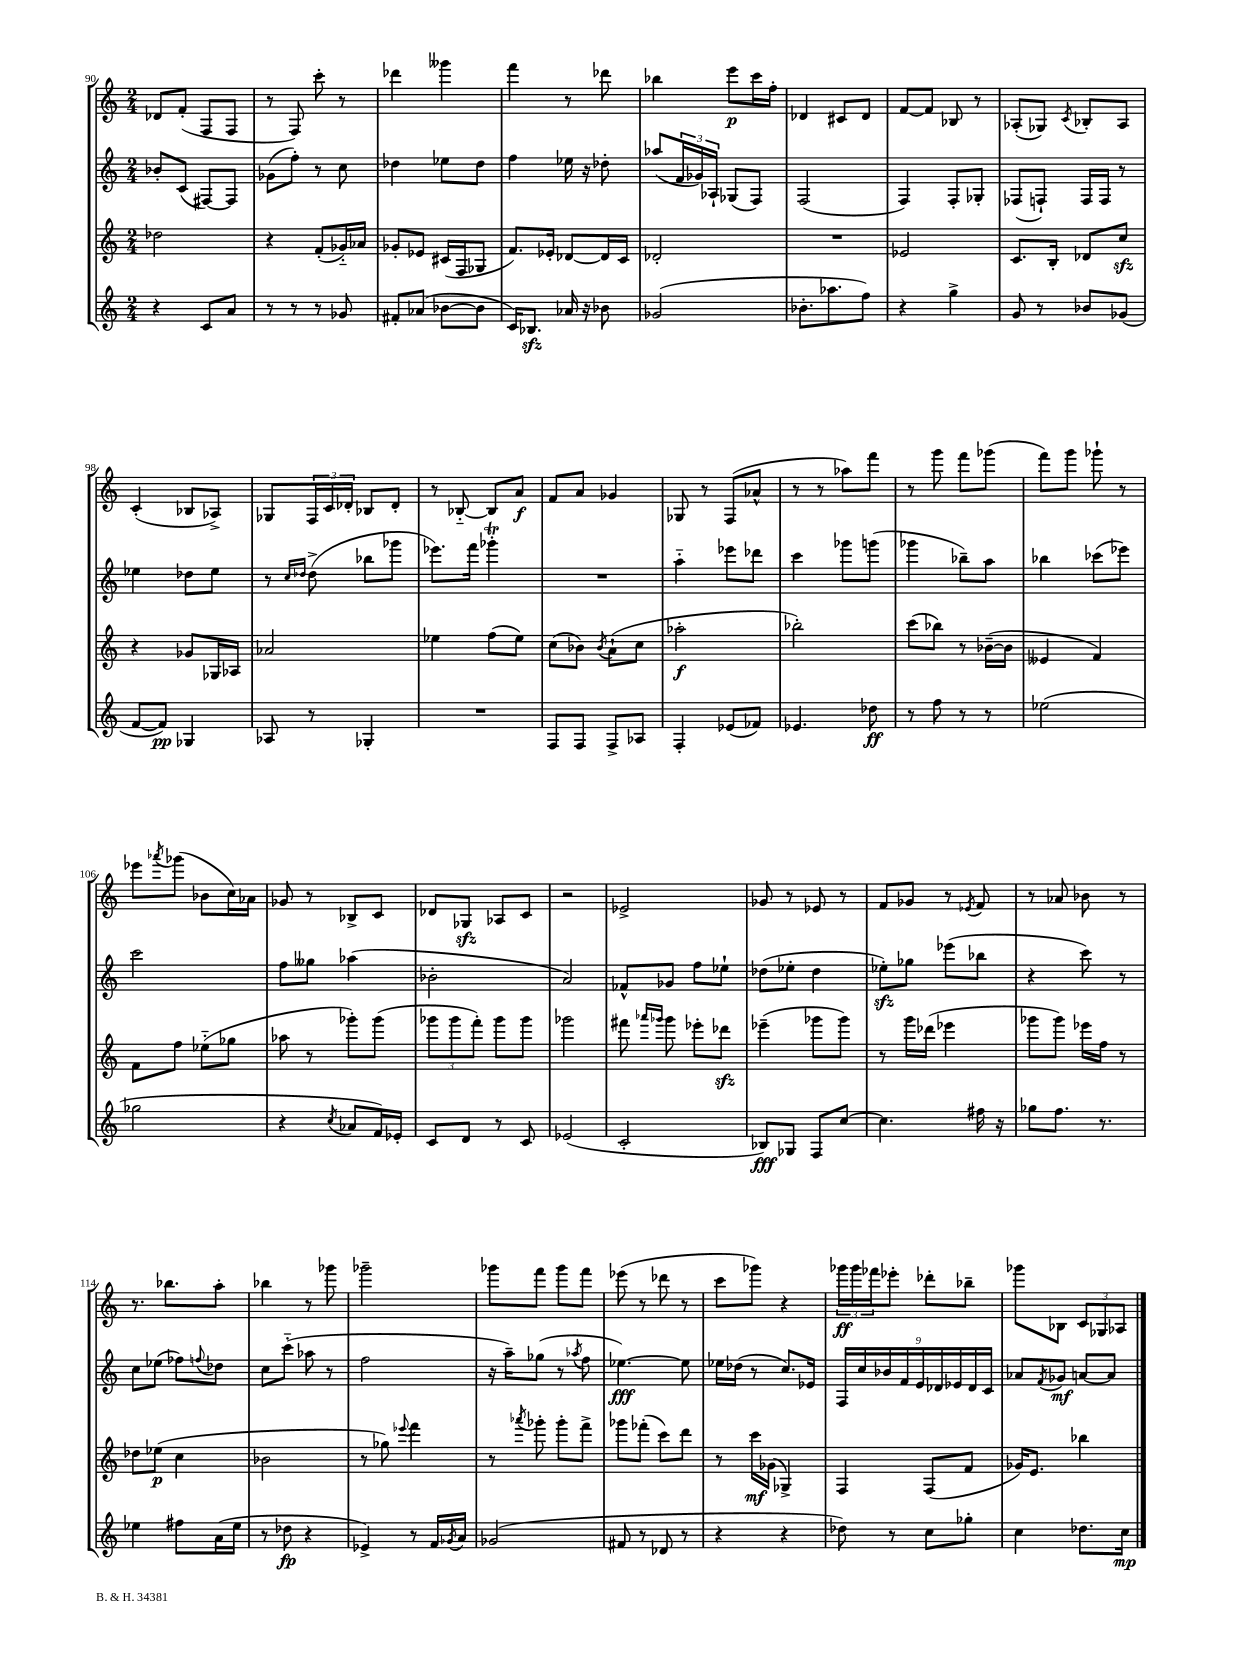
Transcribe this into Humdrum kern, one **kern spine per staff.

**kern	**dynam	**kern	**dynam	**kern	**dynam	**kern	**dynam
*part4	*part4	*part3	*part3	*part2	*part2	*part1	*part1
*staff4	*staff4	*staff3	*staff3	*staff2	*staff2	*staff1	*staff1
*clefG2	*	*clefG2	*	*clefG2	*	*clefG2	*
*k[]	*	*k[]	*	*k[]	*	*k[]	*
*M2/4	*	*M2/4	*	*M2/4	*	*M2/4	*
=90	=90	=90	=90	=90	=90	=90	=90
4r	.	2dd-X\	.	8b-X'/L	.	8d-X/L	.
.	.	.	.	(8c/J	.	(8f'/J	.
8c/L	.	.	.	[8F#X/L)	.	8F/L	.
8a/J	.	.	.	8F#/J]	.	8F/J	.
=91	=91	=91	=91	=91	=91	=91	=91
8r	.	4r	.	(8g-X\L	.	8r	.
8r	.	.	.	8ff'\J)	.	8F/)	.
8r	.	(8f'/L	.	8r	.	8ccc'\	.
8g-X/	.	16g-X/L)	.	8cc\	.	8r	.
.	.	16a-X/JJ	.	.	.	.	.
=92	=92	=92	=92	=92	=92	=92	=92
8f#X'/L	.	8g-X'/L	.	4dd-X\	.	4ddd-X\	.
(8a-X/J	.	8e-X/J	.	.	.	.	.
[8b-X\L	.	(16c#X/LL	.	8ee-X\L	.	4ggg--X\	.
.	.	16F/J	.	.	.	.	.
8b-\J]	.	8G-X/J	.	8dd-\J	.	.	.
=93	=93	=93	=93	=93	=93	=93	=93
16c/KL)	.	8.f/L)	.	4ff\	.	4fff\	.
8.B-Xzz/J	.	.	.	.	.	.	.
.	.	16e-X'/Jk	.	.	.	.	.
16a-X/	.	[8d-X/L	.	16ee-X\	.	8r	.
16r	.	.	.	16r	.	.	.
8b-X\	.	16d-/L]	.	8dd-X'\	.	8ddd-X\	.
.	.	16c/JJ	.	.	.	.	.
=94	=94	=94	=94	=94	=94	=94	=94
(2g-X/	.	2d-X'/	.	(8aa-X/L	.	4bb-X\	.
.	.	.	.	24f/L	.	.	.
.	.	.	.	24g-X/)	.	.	.
.	.	.	.	24A-X`/JJ	.	.	.
.	.	.	.	(8G-X/L	.	8eee\L	p
.	.	.	.	8F/J)	.	16ccc\L	.
.	.	.	.	.	.	16ff'\JJ	.
=95	=95	=95	=95	=95	=95	=95	=95
8.b-X'\L	.	2r	.	(2F/	.	4d-X/	.
8.aa-X\	.	.	.	.	.	.	.
.	.	.	.	.	.	8c#X/L	.
8ff\J)	.	.	.	.	.	8d-/J	.
=96	=96	=96	=96	=96	=96	=96	=96
4r	.	2e-X/	.	4F/)	.	[8f/L	.
.	.	.	.	.	.	8f/J]	.
4gg^\	.	.	.	8F'/L	.	8B-X/	.
.	.	.	.	8G-X'/J	.	8r	.
=97	=97	=97	=97	=97	=97	=97	=97
8g/	.	8.c/L	.	(8F-X/L	.	(8A-X'/L	.
8r	.	.	.	8Fn`/J)	.	8G-X/J)	.
.	.	16B'/Jk	.	.	.	.	.
.	.	.	.	.	.	8qc/	.
8b-X/L	.	8d-X/L	.	16F/LL	.	8B-X'/L	.
.	.	.	.	16F/JJ	.	.	.
(8g-X/J	.	8cczz/J	.	8r	.	8A-/J	.
!!LO:LB:g=z
=98	=98	=98	=98	=98	=98	=98	=98
[8f/L	.	4r	.	4ee-X\	.	(4c'/	.
8f/J])	pp	.	.	.	.	.	.
4G-X/	.	8g-X/L	.	8dd-X\L	.	8B-X/L	.
.	.	16G-X/L	.	8ee-\J	.	8A-X^/J)	.
.	.	16A-X/JJ	.	.	.	.	.
=99	=99	=99	=99	=99	=99	=99	=99
8A-X/	.	2a-X/	.	8r	.	8G-X/L	.
.	.	.	.	16qqcc/LL	.	.	.
.	.	.	.	16qqdd-X/JJ	.	.	.
8r	.	.	.	(8dd-^\	.	24F/L	.
.	.	.	.	.	.	24c/	.
.	.	.	.	.	.	24d-X'/JJ	.
4G-X'/	.	.	.	8bb-X\L	.	8B-X/L	.
.	.	.	.	8ggg-X\J	.	8d-'/J	.
=100	=100	=100	=100	=100	=100	=100	=100
2r	.	4ee-X\	.	8.eee-X\L)	.	8r	.
.	.	.	.	.	.	[8B-X/	.
.	.	.	.	16fff\Jk	.	.	.
.	.	(8ff\L	.	4ggg-XT'\	.	8B-/L]	.
.	.	8ee-\J)	.	.	.	8a/J	f
=101	=101	=101	=101	=101	=101	=101	=101
8F/L	.	(8cc\L	.	2r	.	8f/L	.
8F/J	.	8b-X\J)	.	.	.	8a/J	.
.	.	8qb-/	.	.	.	.	.
8F^/L	.	(8a`\L	.	.	.	4g-X/	.
8A-X/J	.	8cc\J	.	.	.	.	.
=102	=102	=102	=102	=102	=102	=102	=102
4F'/	.	2aa-X'\	f	4aa\	.	8G-X/	.
.	.	.	.	.	.	8r	.
(8e-X/L	.	.	.	8eee-X\L	.	(8F/L	.
8f-X/J)	.	.	.	8ddd-X\J	.	8a-X^^/J	.
=103	=103	=103	=103	=103	=103	=103	=103
4.e-X/	.	2bb-X'\)	.	4ccc\	.	8r	.
.	.	.	.	.	.	8r	.
.	.	.	.	8ggg-X\L	.	8aa-X\L)	.
8dd-X\	ff	.	.	(8gggn\J	.	8fff\J	.
=104	=104	=104	=104	=104	=104	=104	=104
8r	.	(8ccc\L	.	4ggg-X\	.	8r	.
8ff\	.	8bb-X\J)	.	.	.	8ggg\	.
8r	.	8r	.	8bb-X~\L)	.	8fff\L	.
8r	.	([16b-X~\LL	.	8aa\J	.	(8ggg-X\J	.
.	.	16b-\JJ]	.	.	.	.	.
=105	=105	=105	=105	=105	=105	=105	=105
(2ee-X\	.	4e--X/	.	4bb-X\	.	8fff\L)	.
.	.	.	.	.	.	8ggg\J	.
.	.	4f/)	.	(8ccc-X\L	.	8ggg-X`\	.
.	.	.	.	8eee-X\J)	.	8r	.
!!LO:LB:g=z
=106	=106	=106	=106	=106	=106	=106	=106
2gg-X\	.	8f\L	.	2ccc\	.	8eee-X\L	.
.	.	.	.	.	.	8qaaa-X/	.
.	.	8ff\J	.	.	.	(8ggg-X\J	.
.	.	(8ee-X\L	.	.	.	8b-X\L	.
.	.	8gg-X\J	.	.	.	16cc\L)	.
.	.	.	.	.	.	16a-X\JJ	.
=107	=107	=107	=107	=107	=107	=107	=107
4r	.	8aa-X\	.	8ff\L	.	8g-X/	.
.	.	8r	.	8gg--X\J	.	8r	.
8qcc/	.	.	.	.	.	.	.
8a-X/L	.	8ggg-X'\L)	.	(4aa-X\	.	8B-X^/L	.
16f/L)	.	(8ggg-\J	.	.	.	8c/J	.
16e-X'/JJ	.	.	.	.	.	.	.
=108	=108	=108	=108	=108	=108	=108	=108
8c/L	.	12ggg-X\L	.	2b-X'\	.	8d-X/L	.
.	.	12ggg-\	.	.	.	.	.
8d/J	.	.	.	.	.	8G-Xzz/J	.
.	.	12fff'\J)	.	.	.	.	.
8r	.	8ggg-\L	.	.	.	8A-X/L	.
8c/	.	8ggg-\J	.	.	.	8c/J	.
=109	=109	=109	=109	=109	=109	=109	=109
(2e-X/	.	2ggg-X\	.	2a/)	.	2r	.
=110	=110	=110	=110	=110	=110	=110	=110
2c'/	.	8fff#X\	.	8f-X^^/L	.	2e-X^/	.
.	.	16qqaaa-X/LL	.	.	.	.	.
.	.	16qqggg-X/JJ	.	.	.	.	.
.	.	8ggg-\	.	8g-X/J	.	.	.
.	.	8eee-X'\L	.	8ff\L	.	.	.
.	.	8ddd-Xzz\J	.	8ee-X`\J	.	.	.
=111	=111	=111	=111	=111	=111	=111	=111
8B-X/L)	fff	(4eee-X~\	.	(8dd-X\L	.	8g-X/	.
8G-X/J	.	.	.	8ee-X'\J	.	8r	.
8F/L	.	8ggg-X\L	.	4dd-\	.	8e-X/	.
[8cc/J	.	8ggg-\J)	.	.	.	8r	.
=112	=112	=112	=112	=112	=112	=112	=112
4.cc\]	.	8r	.	8ee-Xzz'\L)	.	8f/L	.
.	.	16ggg\LL	.	8gg-X\J	.	8g-X/J	.
.	.	(16ddd-X\JJ	.	.	.	.	.
.	.	4eee-X\	.	(8eee-X\L	.	8r	.
.	.	.	.	.	.	8qe-X/	.
16ff#X\	.	.	.	8bb-X\J	.	8f/	.
16r	.	.	.	.	.	.	.
=113	=113	=113	=113	=113	=113	=113	=113
8gg-X\L	.	8ggg-X\L	.	4r	.	8r	.
8.ff\J	.	8ggg-\J)	.	.	.	8a-X/	.
.	.	16eee-X\LL	.	8ccc\)	.	8b-X\	.
8.r	.	16ff\JJ	.	.	.	.	.
.	.	8r	.	8r	.	8r	.
!!LO:LB:g=z
=114	=114	=114	=114	=114	=114	=114	=114
4ee-X\	.	8dd-X\L	.	8cc\L	.	8.r	.
.	.	(8ee-X\J	p	(8ee-X\J	.	.	.
.	.	.	.	.	.	8.bb-X\L	.
8ff#X\L	.	4cc\	.	8ff-X\L)	.	.	.
.	.	.	.	8qqffn/	.	.	.
(16a\L	.	.	.	8dd-X\J	.	8aa'\J	.
16ee-\JJ	.	.	.	.	.	.	.
=115	=115	=115	=115	=115	=115	=115	=115
8r	.	2b-X\	.	8cc\L	.	4bb-X\	.
8dd-X\	fp	.	.	(8ccc\J	.	.	.
4r	.	.	.	8aa-X\	.	8r	.
.	.	.	.	8r	.	8ggg-X\	.
=116	=116	=116	=116	=116	=116	=116	=116
4e-X^/)	.	8r	.	2ff\	.	2ggg-X~\	.
.	.	8gg-X\)	.	.	.	.	.
.	.	8qqeee-X/	.	.	.	.	.
8r	.	4fff\	.	.	.	.	.
16f/LL	.	.	.	.	.	.	.
8qg-X/	.	.	.	.	.	.	.
16a/JJ	.	.	.	.	.	.	.
=117	=117	=117	=117	=117	=117	=117	=117
(2g-X/	.	8r	.	16r	.	8ggg-X\L	.
.	.	.	.	16aa~\KL)	.	.	.
.	.	8qaaa-X/	.	.	.	.	.
.	.	8ggg-X'\	.	(8gg-X\J	.	8fff\J	.
.	.	8ggg-'\L	.	8r	.	8ggg-\L	.
.	.	.	.	8qaa-X/	.	.	.
.	.	8fff^\J	.	8ff\	.	8fff\J	.
=118	=118	=118	=118	=118	=118	=118	=118
8f#X/	.	8ggg-X\L	.	[4.ee-X\)	fff	(8eee-X\	.
8r	.	(8fff-X'\J	.	.	.	8r	.
8d-X/	.	8ccc\L)	.	.	.	8ddd-X\	.
8r	.	8ddd\J	.	8ee-\]	.	8r	.
=119	=119	=119	=119	=119	=119	=119	=119
4r	.	8r	.	16ee-X\LL	.	8ccc\L	.
.	.	.	.	(16dd-X\JJ	.	.	.
.	.	16ccc\LL	mf	8r	.	8ggg-X\J)	.
.	.	(16g-X\JJ	.	.	.	.	.
4r	.	4G-X^/)	.	8.cc/L)	.	4r	.
.	.	.	.	16e-X/Jk	.	.	.
=120	=120	=120	=120	=120	=120	=120	=120
8dd-X\)	.	4F/	.	18F/LL	.	24ggg-X\LL	ff
.	.	.	.	.	.	24ggg-\	.
.	.	.	.	18cc/	.	.	.
.	.	.	.	.	.	24fff-X\J	.
.	.	.	.	18b-X/	.	.	.
8r	.	.	.	.	.	8eee-X'\J	.
.	.	.	.	18f/	.	.	.
.	.	.	.	18e/	.	.	.
8cc\L	.	(8F/L	.	.	.	8ddd-X'\L	.
.	.	.	.	18d-X/	.	.	.
.	.	.	.	18e-X/	.	.	.
8gg-X'\J	.	8f/J	.	.	.	8bb-X~\J	.
.	.	.	.	18d-/	.	.	.
.	.	.	.	18c/JJ	.	.	.
=121	=121	=121	=121	=121	=121	=121	=121
4cc\	.	16g-X/KL)	.	8a-X/L	.	8ggg-X\L	.
.	.	8.e/J	.	.	.	.	.
.	.	.	.	8qf/	.	.	.
.	.	.	.	8g-X/J	mf	8B-X\J	.
8.dd-X\L	.	4bb-X\	.	[8an/L	.	12c/L	.
.	.	.	.	.	.	12G-X/	.
.	.	.	.	8a/J]	.	.	.
.	.	.	.	.	.	12A-X/J	.
16cc\Jk	mp	.	.	.	.	.	.
==	==	==	==	==	==	==	==
*-	*-	*-	*-	*-	*-	*-	*-
